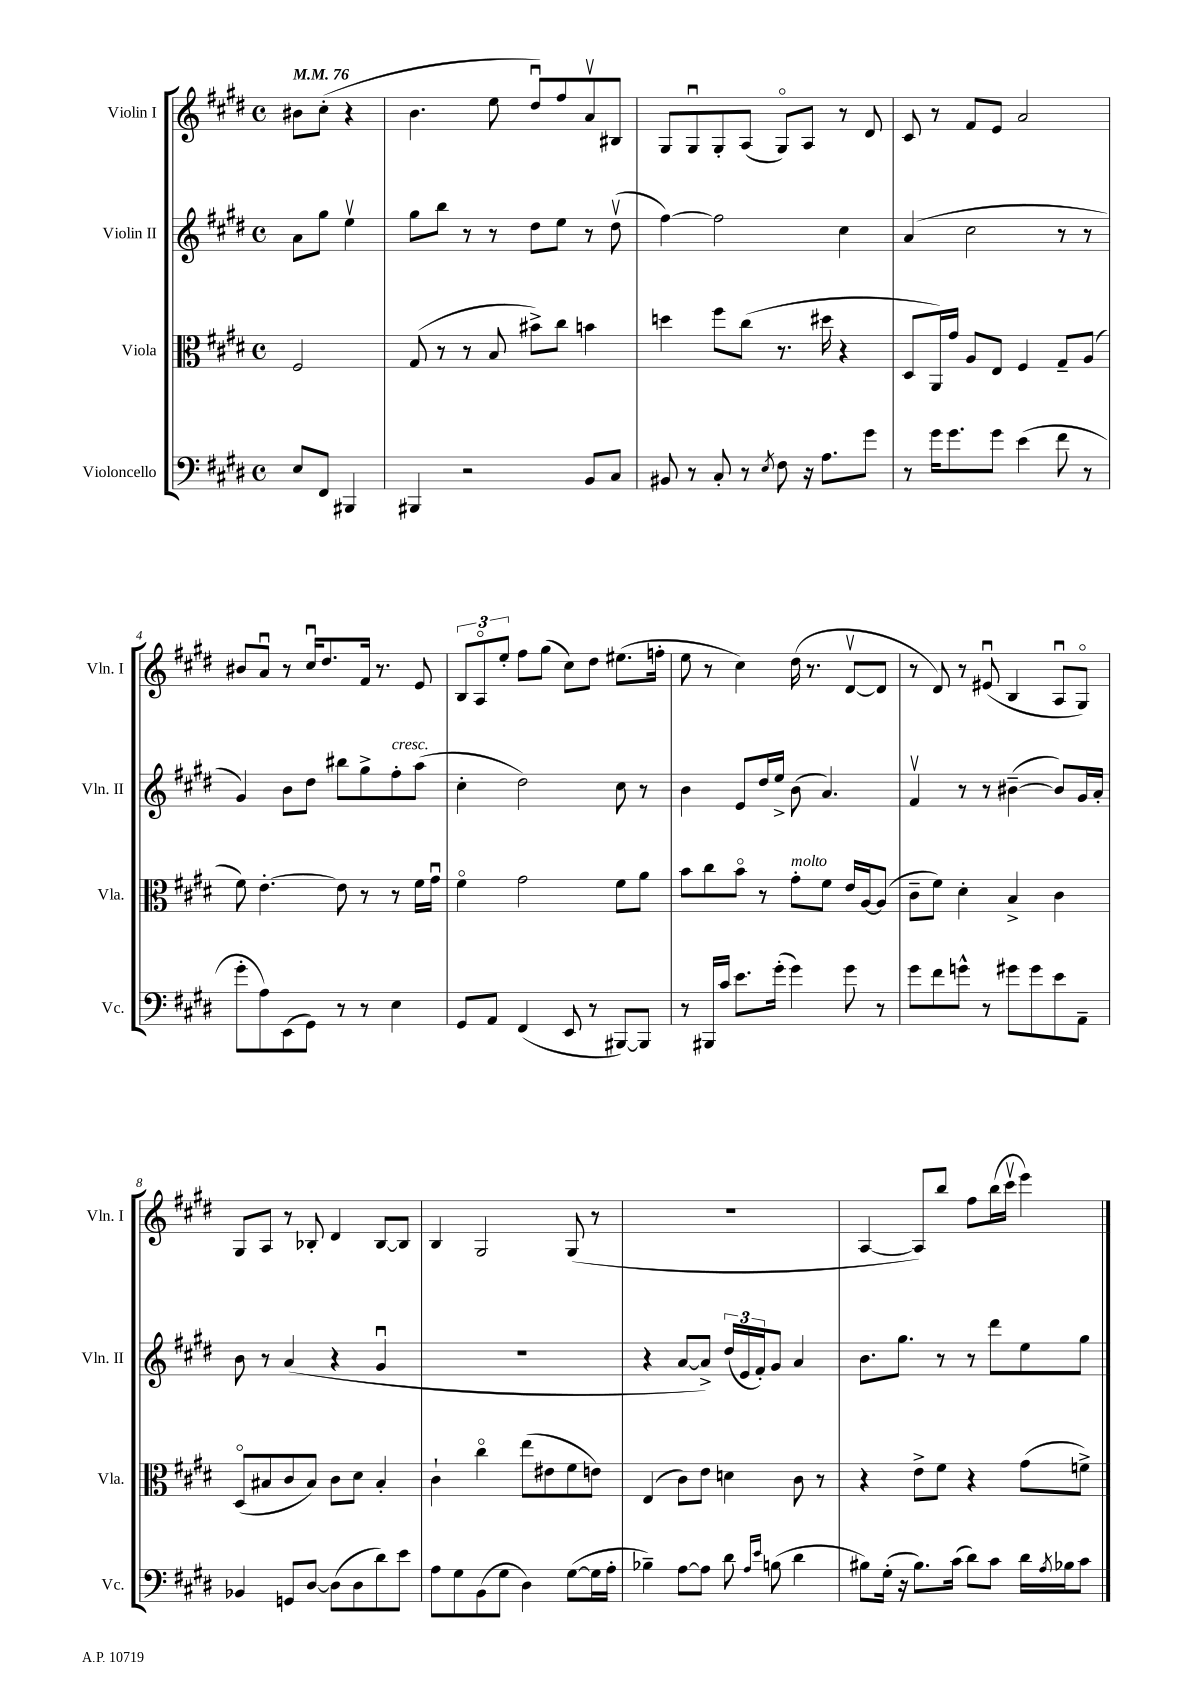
<<
\new StaffGroup <<
\new Staff = "s0" \with { instrumentName = "Violin I" shortInstrumentName = "Vln. I" } {
    \clef treble \key e \major \defaultTimeSignature \time 4/4 \partial 2 \tempo 4 = 76
    bis'8 cis''8-.( r4 |
    b'4. e''8 dis''8\downbow) fis''8 a'8\upbow bis8 |
    gis8 gis8\downbow gis8-. a8( gis8\flageolet) a8 r8 dis'8 |
    cis'8 r8 fis'8 e'8 a'2 |
    bis'8 a'8\downbow r8 cis''16\downbow dis''8. fis'16 r8. e'8 |
    \tuplet 3/2 { b8 a8\flageolet e''8-. } fis''8 gis''8( cis''8) dis''8 eis''8.( f''16-. |
    e''8 r8 cis''4) dis''16( r8. dis'8~\upbow dis'8 |
    r8 dis'8) r8 eis'8\downbow( b4 a8\downbow gis8\flageolet) |
    gis8 a8 r8 bes8-. dis'4 bes8~ bes8 |
    b4 gis2 gis8( r8 |
    R1 |
    a4~ a8) b''8 fis''8 b''16( cis'''16\upbow e'''4) \bar "|." |
}
\new Staff = "s1" \with { instrumentName = "Violin II" shortInstrumentName = "Vln. II" } {
    \clef treble \key e \major \defaultTimeSignature \time 4/4 \partial 2
    a'8 gis''8 e''4\upbow |
    gis''8 b''8 r8 r8 dis''8 e''8 r8 dis''8\upbow( |
    fis''4~) fis''2 cis''4 |
    a'4( cis''2 r8 r8 |
    gis'4) b'8 dis''8 bis''8 gis''8-> fis''8-.^\markup { \italic "cresc." } a''8( |
    cis''4-. dis''2) cis''8 r8 |
    b'4 e'8 dis''16 e''16-> b'8( a'4.) |
    fis'4\upbow r8 r8 bis'4~--( bis'8) gis'16 a'16-. |
    b'8 r8 a'4( r4 gis'4\downbow |
    R1 |
    r4 a'8~ a'8->) \tuplet 3/2 { dis''16( e'16 fis'16-.) } gis'8 a'4 |
    b'8. gis''8. r8 r8 dis'''8 e''8 gis''8 \bar "|." |
}
\new Staff = "s2" \with { instrumentName = "Viola" shortInstrumentName = "Vla." } {
    \clef alto \key e \major \defaultTimeSignature \time 4/4 \partial 2
    fis2 |
    gis8( r8 r8 b8 bis'8->) cis''8 b'4 |
    d''4 fis''8 cis''8( r8. dis''16 r4 |
    dis8 a,16) gis'16 a8 e8 fis4 gis8-- a8( |
    fis'8) e'4.~-. e'8 r8 r8 fis'16 gis'16\downbow |
    fis'4\flageolet gis'2 fis'8 a'8 |
    b'8 cis''8 b'8\flageolet r8 gis'8-.^\markup { \italic "molto" } fis'8 e'16 a16~ a8( |
    cis'8-- fis'8) dis'4-. b4-> cis'4 |
    dis8\flageolet( bis8 cis'8 bis8) cis'8 dis'8 bis4-. |
    cis'4-! cis''4\flageolet e''8( eis'8 fis'8 e'8) |
    e4( cis'8) e'8 d'4 cis'8 r8 |
    r4 e'8-> fis'8 r4 gis'8( f'8->) \bar "|." |
}
\new Staff = "s3" \with { instrumentName = "Violoncello" shortInstrumentName = "Vc." } {
    \clef bass \key e \major \defaultTimeSignature \time 4/4 \partial 2
    e8 fis,8 bis,,4 |
    bis,,4 r2 b,8 cis8 |
    bis,8 r8 cis8-. r8 \acciaccatura { e8 } fis8 r16 a8. gis'8 |
    r8 gis'16 gis'8. gis'8 e'4( fis'8 r8 |
    gis'8-. a8) e,8( gis,8) r8 r8 e4 |
    gis,8 a,8 fis,4( e,8 r8 bis,,8~) bis,,8 |
    r8 bis,,16 cis'16 e'8. gis'16-.( gis'4) gis'8 r8 |
    gis'8 fis'8 g'8-^ r8 gis'8 gis'8 e'8 a,8-- |
    bes,4 g,8 dis8~ dis8( dis8 dis'8) e'8 |
    a8 gis8 b,8( gis8 dis4) gis8~( gis16 a16-. |
    bes4--) a8~ a8 dis'8 \grace { a16 e'16 } b8( dis'4 |
    bis8) gis16-.( r16 bis8.) cis'16( dis'8) cis'8 dis'16 \acciaccatura { a8 } bes16 cis'8 \bar "|." |
}
>>
>>
